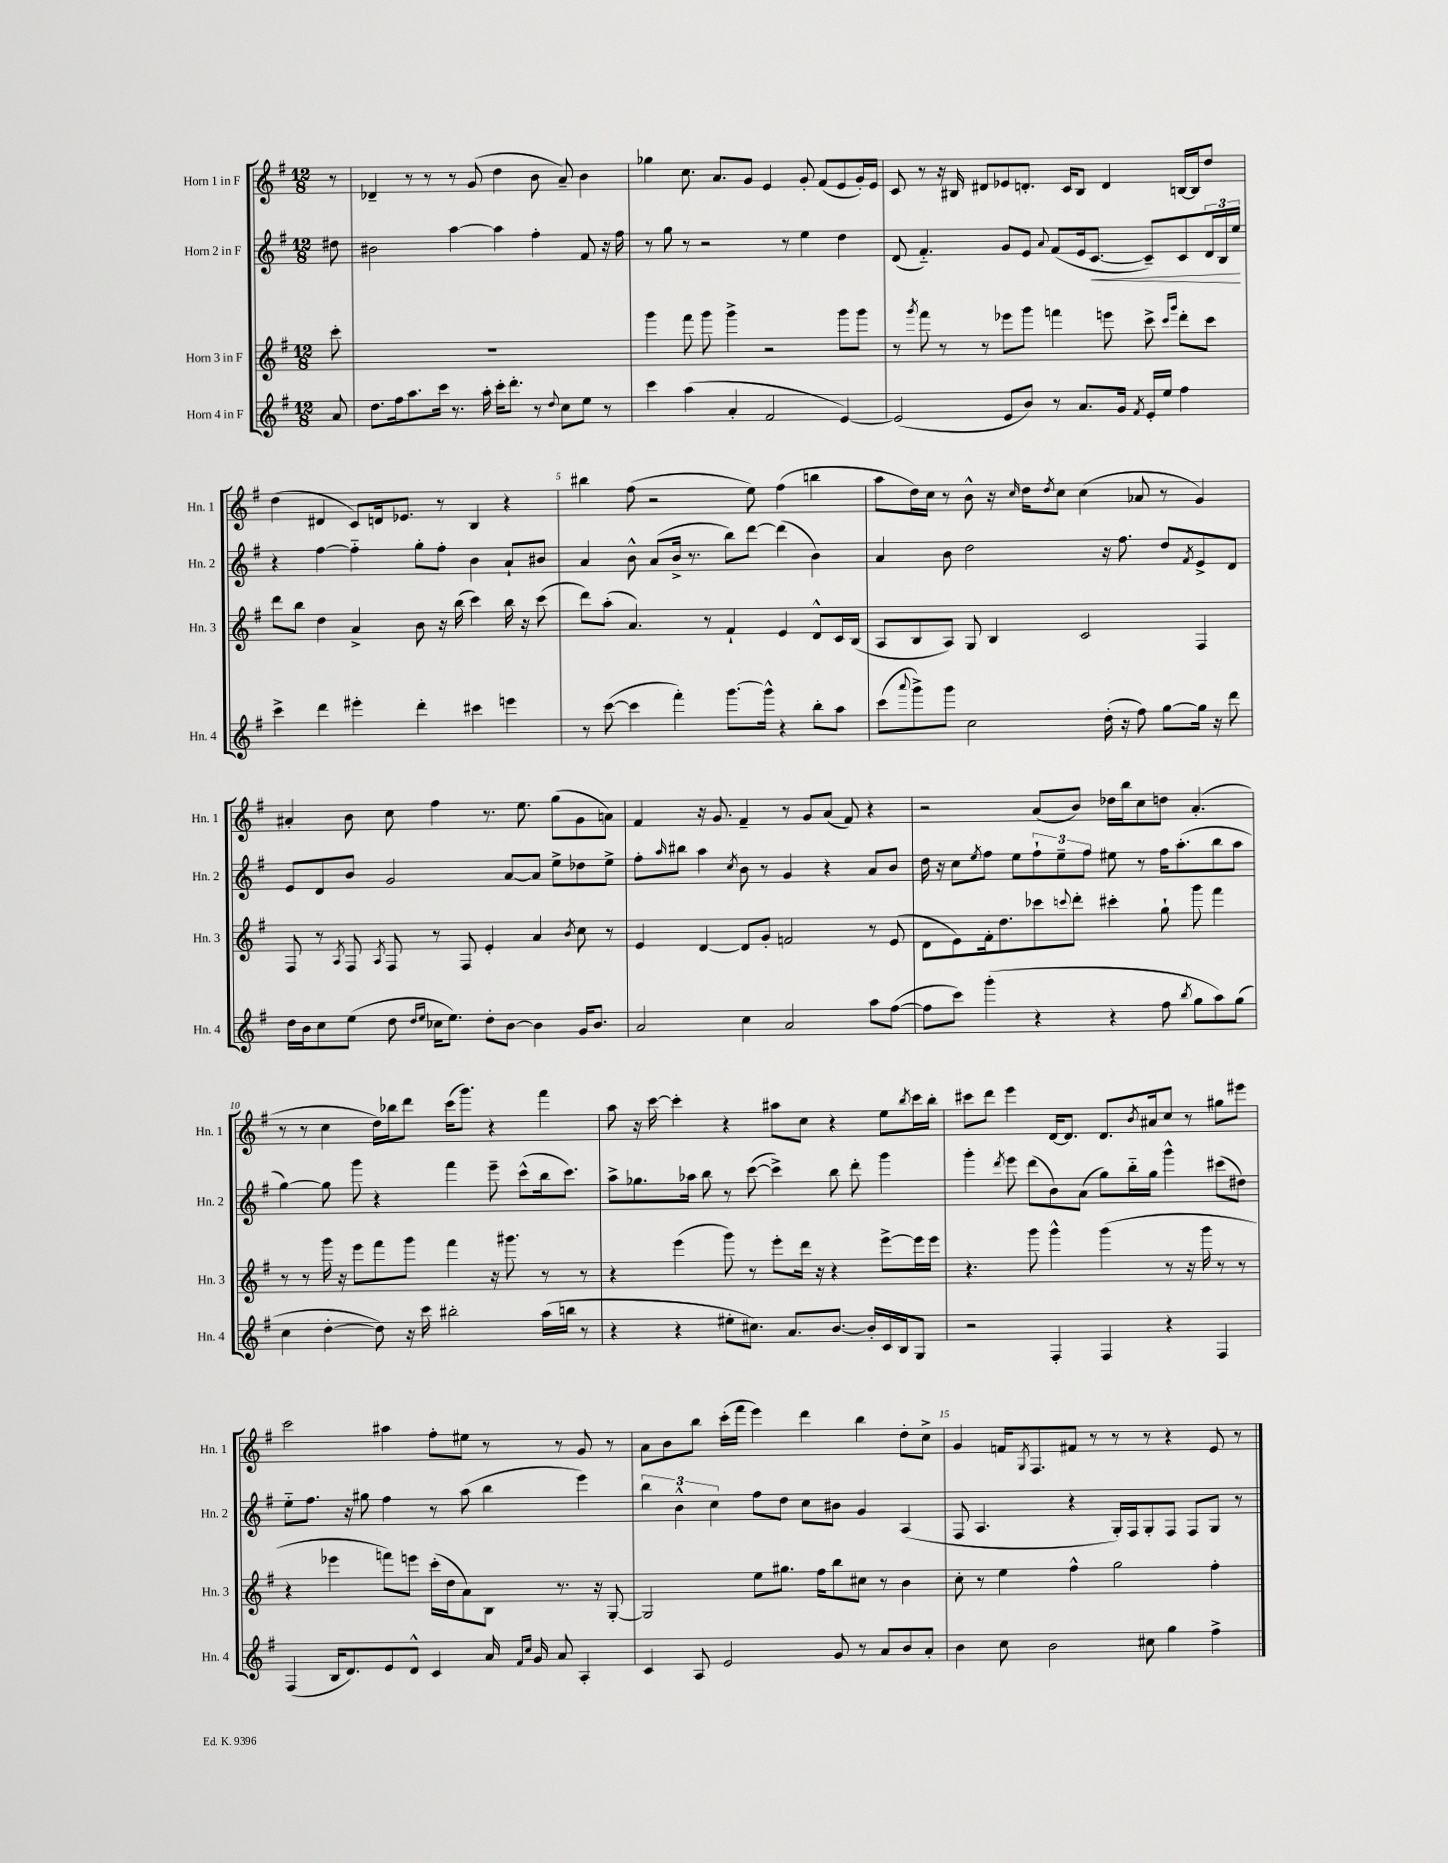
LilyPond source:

<<
\new StaffGroup <<
\new Staff = "s0" \with { instrumentName = "Horn 1 in F" shortInstrumentName = "Hn. 1" } {
    \clef treble \key g \major \numericTimeSignature \time 12/8 \partial 8
    r8 |
    des'4-- r8 r8 r8 g'8( d''4 b'8 a'8--) b'4 |
    ges''4 c''8. a'8. g'8 e'4 g'8-. fis'8( e'8 g'16-.) e'16 |
    c'8 r8 r16 bis16 dis'8 ees'8 d'8.-. c'16 bis8 d'4 b16~ b16 d''8 |
    d''4( dis'4 c'8) d'16 ees'8. r8 b4 r4 |
    bis''4 fis''8( r2 e''8) fis''4( b''4 |
    a''8 d''16) c''16 r8 b'8-^ r16 \grace { c''16 } d''16 \acciaccatura { d''8 } c''8 c''4( aes'8 r8 g'4) |
    ais'4-. b'8 c''8 fis''4 r8. e''8. g''8( g'8 a'8) |
    fis'4 r16 g'8. fis'4-- r8 g'8 a'8( fis'8) r4 |
    r2 a'8( b'8) des''16 b''16 c''8 d''8 a'4.-.( |
    r8 r8 c''4 d''16) bes''16 d'''8 c'''16( g'''8.) r4 fis'''4 |
    a''8 r16 c'''16~ c'''4-. r4 ais''8 c''8 r4 e''8 \acciaccatura { b''8 } c'''16 b''16-. |
    cis'''8 d'''8 e'''4 d'16~ d'8. d'8. \acciaccatura { b'8 } ais'16 c''8 r8 gis''8 eis'''8 |
    c'''2 ais''4 fis''8-. eis''8 r8 r8 g'8 r8 |
    a'8 b'8 b''8 c'''16-.( fis'''16 e'''4) d'''4 b''4 d''8-. c''8-> |
    g'4 f'16 \acciaccatura { g8 } fis8. fis'8 r8 r8 r8 r4 e'8 r8 \bar "|." |
}
\new Staff = "s1" \with { instrumentName = "Horn 2 in F" shortInstrumentName = "Hn. 2" } {
    \clef treble \key g \major \numericTimeSignature \time 12/8 \partial 8
    dis''8 |
    bis'2 a''4~ a''4 fis''4-. fis'8 r16 fis''16 |
    r8 g''8 r8 r2 r8 e''4 d''4 |
    d'8( fis'4.-_) g'8 e'8 \appoggiatura { a'8 } fis'8( e'16 c'8.~\< c'8--) c'8 \tuplet 3/2 { d'16 b16 e''16\! } |
    r4 fis''4~ fis''4-_ g''8-. fis''8-. b'4 a'8-! bis'8 |
    a'4 b'8-^ a'8( b'16-> r8. b''8) d'''8~ d'''4( b'4) |
    a'4 b'8 d''2 r16 fis''8. d''8 \acciaccatura { fis'8 } e'8-> d'8 |
    e'8 d'8 b'8 g'2 a'8~ a'8 e''8-> des''8 e''8-> |
    fis''8-. \grace { a''16 } bis''8 a''4 \acciaccatura { c''8 } b'8 r8 g'4 r4 a'8 b'8 |
    d''16 r16 c''8 \acciaccatura { e''8 } fis''8 e''8 \tuplet 3/2 { fis''8-! e''8-- fis''8 } eis''8 r8 fis''16 a''8.-.( b''8 a''8 |
    g''4~) g''8 g'''8 r4 fis'''4 e'''8-- c'''8-^( b''16 c'''8.) |
    a''8-> ges''8. aes''16 b''8 r8 c'''8~( c'''4->) b''8 d'''8-. g'''4 |
    g'''4-. \acciaccatura { d'''8 } e'''8 d'''8( b'8) a'8( g''8) b''16-_ g''16 g'''4-^ cis'''8( dis''8) |
    e''8-_ fis''8. r16 gis''8 fis''4 r8 a''8( b''4 e'''4) |
    \tuplet 3/2 { b''4 b'4-^ c''4 } fis''8 d''8 c''8 bis'8 g'4 a4( |
    fis8 a4. r4 g16-.) fis16 g8-. fis8 fis8 g8 r8 \bar "|." |
}
\new Staff = "s2" \with { instrumentName = "Horn 3 in F" shortInstrumentName = "Hn. 3" } {
    \clef treble \key g \major \numericTimeSignature \time 12/8 \partial 8
    c'''8-. |
    R1. |
    g'''4 fis'''8 g'''8 g'''4-> r2 g'''8 g'''8 |
    r8 \acciaccatura { g'''8 } fis'''8 r8 r8 ees'''8 g'''8 f'''4 e'''8 c'''8-> \grace { c'''16 g'''16 } d'''8-. c'''8 |
    d'''8 b''8 d''4 a'4-> b'8 r16 b''16( c'''4) b''16 r16 c'''8( |
    d'''8) a''8-.( a'4.) r8 fis'4-! e'4 d'8-^ c'16 b16( |
    a8 b8 a8) g8 b4 c'2 fis4 |
    fis8 r8 \acciaccatura { a8 } fis8 \acciaccatura { a8 } fis8 r8 fis8 e'4-. a'4 \acciaccatura { b'8 } c''8 r8 |
    e'4 d'4~ d'8 g'8-. f'2 r8 e'8( |
    d'8 e'8) fis'16-. d''8. ces'''8 \appoggiatura { c'''8 } d'''8-. cis'''4-. g''8-! g'''8 fis'''4 |
    r8 r8 g'''16 r16 e'''8 fis'''8 g'''8 fis'''4 r16 gis'''8. r8 r8 |
    r4 e'''4( g'''8) r8 e'''8-. d'''16 r16 r4 e'''8~-> e'''16 e'''16 |
    r4. g'''8 g'''4-^ g'''4( r8 r16 g'''16 r8 r8 |
    r4 ees'''4 f'''8) e'''8 c'''16-.( d''16 a'8) b8 r8. r16 g8~-. |
    g2 e''8 gis''8. fis''16 b''8 cis''8 r8 b'4 |
    c''8-. r8 e''4 fis''4-^ g''2 fis''4-. \bar "|." |
}
\new Staff = "s3" \with { instrumentName = "Horn 4 in F" shortInstrumentName = "Hn. 4" } {
    \clef treble \key g \major \numericTimeSignature \time 12/8 \partial 8
    a'8 |
    d''8. fis''16 a''8. c'''16 r8. a''16-. c'''16-. d'''8.-. r8 \appoggiatura { d''8 } c''8 e''8 r8 |
    c'''4 a''4( a'4-. fis'2 e'4~) |
    e'2( e'8 b'8) r8 a'8. g'16 \acciaccatura { fis'8 } e'16-. e''16 fis''4 |
    c'''4-> d'''4 eis'''4-. d'''4-. cis'''4 e'''4 |
    r8 c'''8~( c'''4 fis'''4-.) g'''8.~ g'''16-^ r4 b''8-. a''8 |
    c'''8( \appoggiatura { a'''8 } g'''8->) g'''8 c''2 d''16-.( r16 fis''8) g''8~ g''16 r16 d'''8 |
    d''16 b'16 c''8 e''8( d''8 \grace { d''16 e''16 } ces''16 e''8.) d''8-. b'8~ b'4 g'16 b'8. |
    a'2 c''4 a'2 a''8 fis''8~( |
    fis''8 c'''8) g'''4-.( r4 r4 fis''8 \acciaccatura { b''8 } g''8 a''8) g''8( |
    c''4 d''4~-. d''8) r16 c'''16 bis''2-. a''16( b''16 r8 |
    r4 r4 eis''8-. cis''8.) a'8. b'8.~ b'16-. c'16 b16 g8 |
    r2 fis4-. fis4 r4 fis4 |
    fis4( b16 d'8.) e'8 d'8-^ c'4 a'16 \grace { fis'16 c''16 } g'16 a'8 a4-. |
    c'4 a8 e'2 g'8 r8 a'8 b'8 a'8-. |
    b'4 c''8 b'2 cis''8 g''4 fis''4-> \bar "|." |
}
>>
>>
\layout { \context { \Score \override BarNumber.break-visibility = ##(#f #t #t) barNumberVisibility = #(every-nth-bar-number-visible 5) } }
